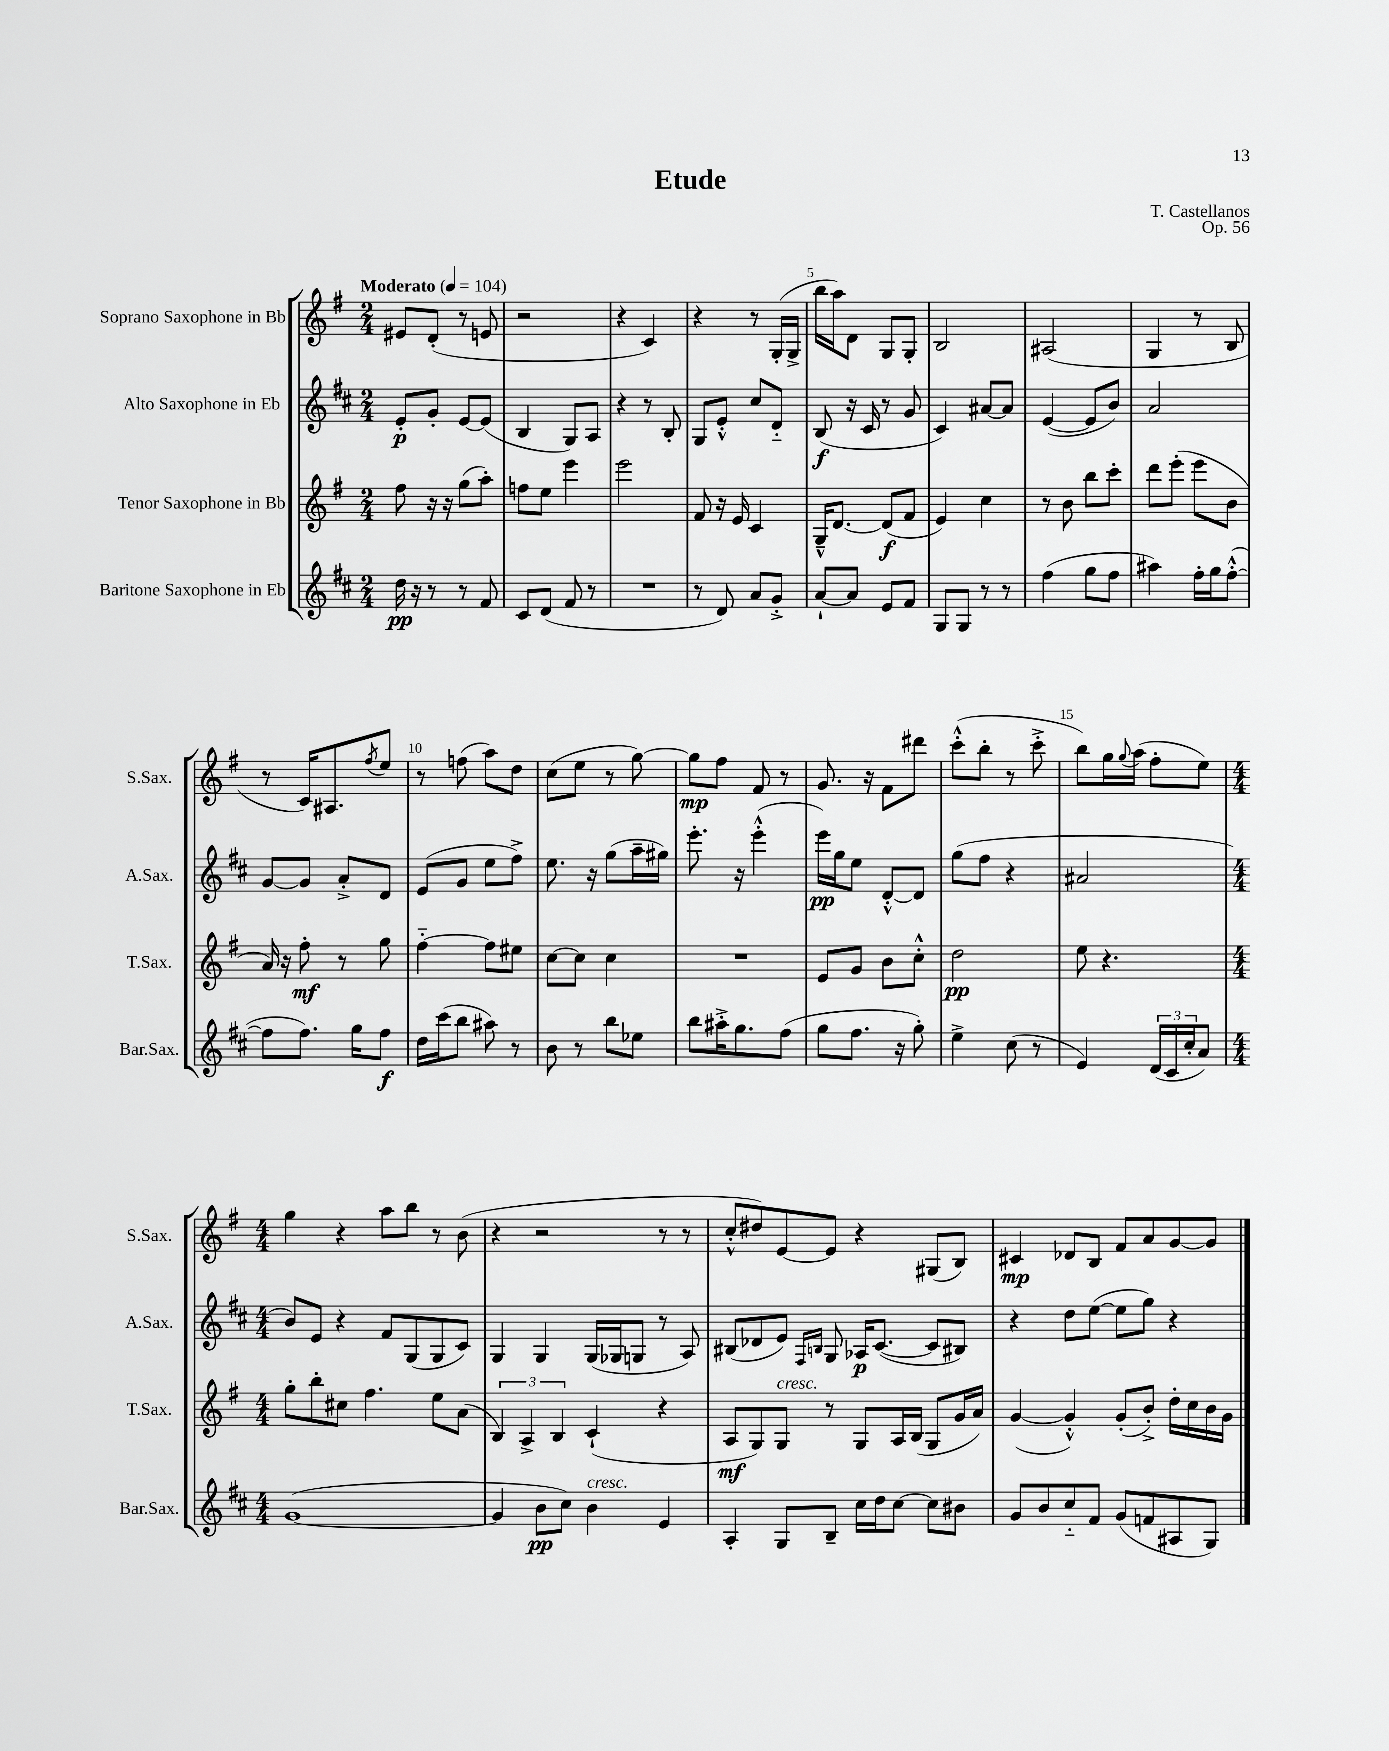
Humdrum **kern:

**kern	**kern	**kern	**kern
*staff4	*staff3	*staff2	*staff1
*clefG2	*clefG2	*clefG2	*clefG2
*k[f#c#]	*k[f#]	*k[f#c#]	*k[f#]
*M2/4	*M2/4	*M2/4	*M2/4
*MM104	*MM104	*MM104	*MM104
16dd\	8ff#\	8e'/L	8e#/L
16r	.	.	.
8r	16r	8g'/J	(8d'/J
.	16r	.	.
8r	(8gg\L	[8e/L	8r
8f#/	8aa'\J)	(8e/]J	8e/
=	=	=	=
8c#/L	8ff\L	4B/	2r
(8d/J	8ee\J	.	.
8f#/	4eee\	8G/L)	.
8r	.	8A/J	.
=	=	=	=
2r	2eee\	4r	4r
.	.	8r	4c/)
.	.	8B'/	.
=	=	=	=
8r	8f#/	8G/L	4r
8d/)	16r	8e'^^/J	.
.	16e/	.	.
8a/L	4c/	8cc#/L	8r
8g'^/J	.	8d'~/J	(16G'/LL
.	.	.	16G^/JJ
=	=	=	=
[8a`/L	16G~^^/LK	(8B/	16bb\LL
.	[8.d/J	.	16aa\J)
8a/]J	.	16r	8d\J
.	.	16c#/	.
8e/L	(8d/]L	8r	8G/L
8f#/J	8f#/J	8g/	8G'/J
=	=	=	=
8G/L	4e/)	4c#/)	2B/
8G/J	.	.	.
8r	4cc\	[8a#/L	.
8r	.	8a#/]J	.
=	=	=	=
(4ff#\	8r	([4e/	(2A#/
.	8b\	.	.
8gg\L	8bb\L	8e/]L	.
8ff#\J	8ccc'\J	8b/J)	.
=	=	=	=
4aa#\)	8ddd\L	2a/	4G/
.	(8eee'\J	.	.
16ff#'\LL	8eee\L	.	8r
16gg\J	.	.	.
([8ff#'^^\J	8b\J	.	8B/
=	=	=	=
8ff#\]L	16a/)	[8g/L	8r
.	16r	.	.
8.ff#\J)	8ff#'\	8g/]J	16c/LK)
.	.	.	8.A#/
.	8r	8a'^/L	.
16gg\LK	.	.	.
.	.	.	8qff#/
8ff#\J	8gg\	8d/J	8ee/J
=	=	=	=
16dd\LL	[4ff#'~\	(8e/L	8r
(16ccc#\J	.	.	.
8bb\J	.	8g/J	(8ff\
8aa#\)	8ff#\]L	8ee\L	8aa\L)
8r	8ee#\J	8ff#^\J)	8dd\J
=	=	=	=
8b\	[8cc\L	8.ee\	(8cc\L
8r	8cc\]J	.	8ee\J
.	.	16r	.
8bb\L	4cc\	(8gg\L	8r
8ee-\J	.	16aa~\L	[8gg\)
.	.	16gg#\JJ)	.
=	=	=	=
8bb\L	2r	8.eee'\	8gg\]L
16aa#'^\K	.	.	8ff#\J
8.gg\	.	16r	.
.	.	(4eee'^^\	8f#/
(8ff#\J	.	.	8r
=	=	=	=
8gg\L	8e/L	16eee\LL)	8.g/
.	.	16gg\J	.
8.ff#\J	8g/J	8ee\J	.
.	.	.	16r
.	8b\L	[8d'^^/L	8f#\L
16r	.	.	.
8gg'\)	8cc'^^\J	8d/]J	8ddd#\J
=	=	=	=
4ee^\	2dd\	(8gg\L	(8ccc'^^\L
.	.	8ff#\J	8bb'\J
(8cc#\	.	4r	8r
8r	.	.	8ccc'^\
=	=	=	=
4e/)	8ee\	2a#/	8bb\L)
.	4.r	.	16gg\L
.	.	.	8qqgg/
.	.	.	(16aa\JJ
(24d/LL	.	.	8ff#'\L
24c#/	.	.	.
24cc#'/J	.	.	.
8a/J)	.	.	8ee\J)
=	=	=	=
*M4/4	*M4/4	*M4/4	*M4/4
([1g	8gg'\L	8b/L)	4gg\
.	8bb'\	8e/J	.
.	8cc#\J	4r	4r
.	4.ff#\	.	.
.	.	8f#/L	8aa\L
.	.	(8G/	8bb\J
.	8ee\L	8G/	8r
.	(8a\J	8c#/J)	(8b\
=	=	=	=
4g/]	6B/)	4G/	4r
.	6A^/	.	.
8b\L	.	4G/	2r
.	6B/	.	.
8cc#\J)	.	.	.
4b\	(4c`/	(16G/LL	.
.	.	16G-/J	.
.	.	8G/J	.
4e/	4r	8r	8r
.	.	8A/)	8r
=	=	=	=
4A'/	8A/L	(8B#/L	8cc'^^/L
.	8G/)	8d-/	8dd#/)
8G/L	8G/J	8e/J)	[8e/
.	.	16qqF#/LL	.
.	.	16qqB/JJ	.
8B~/J	8r	8G/	8e/]J
16cc#\LL	8G/L	16A-/LK	4r
16dd\J	.	([8.c#/J	.
[8cc#\J	16A/L	.	.
.	(16B/JJ	.	.
8cc#\]L	8G/L	8c#/]L	(8G#/L
8b#\J	16g/L	8B#/J)	8B/J)
.	16a/JJ)	.	.
=	=	=	=
8g/L	([4g/	4r	4c#/
8b/	.	.	.
8cc#'~/	4g'^^/])	8dd\L	8d-/L
8f#/J	.	([8ee\J	8B/J
(8g/L	(8g'/L	8ee\]L	8f#/L
8f/	8b'^/J)	8gg\J)	8a/
8A#/	16dd'\LL	4r	[8g/
.	16cc\	.	.
8G/J)	16b\	.	8g/]J
.	16g\JJ	.	.
==	==	==	==
*-	*-	*-	*-
